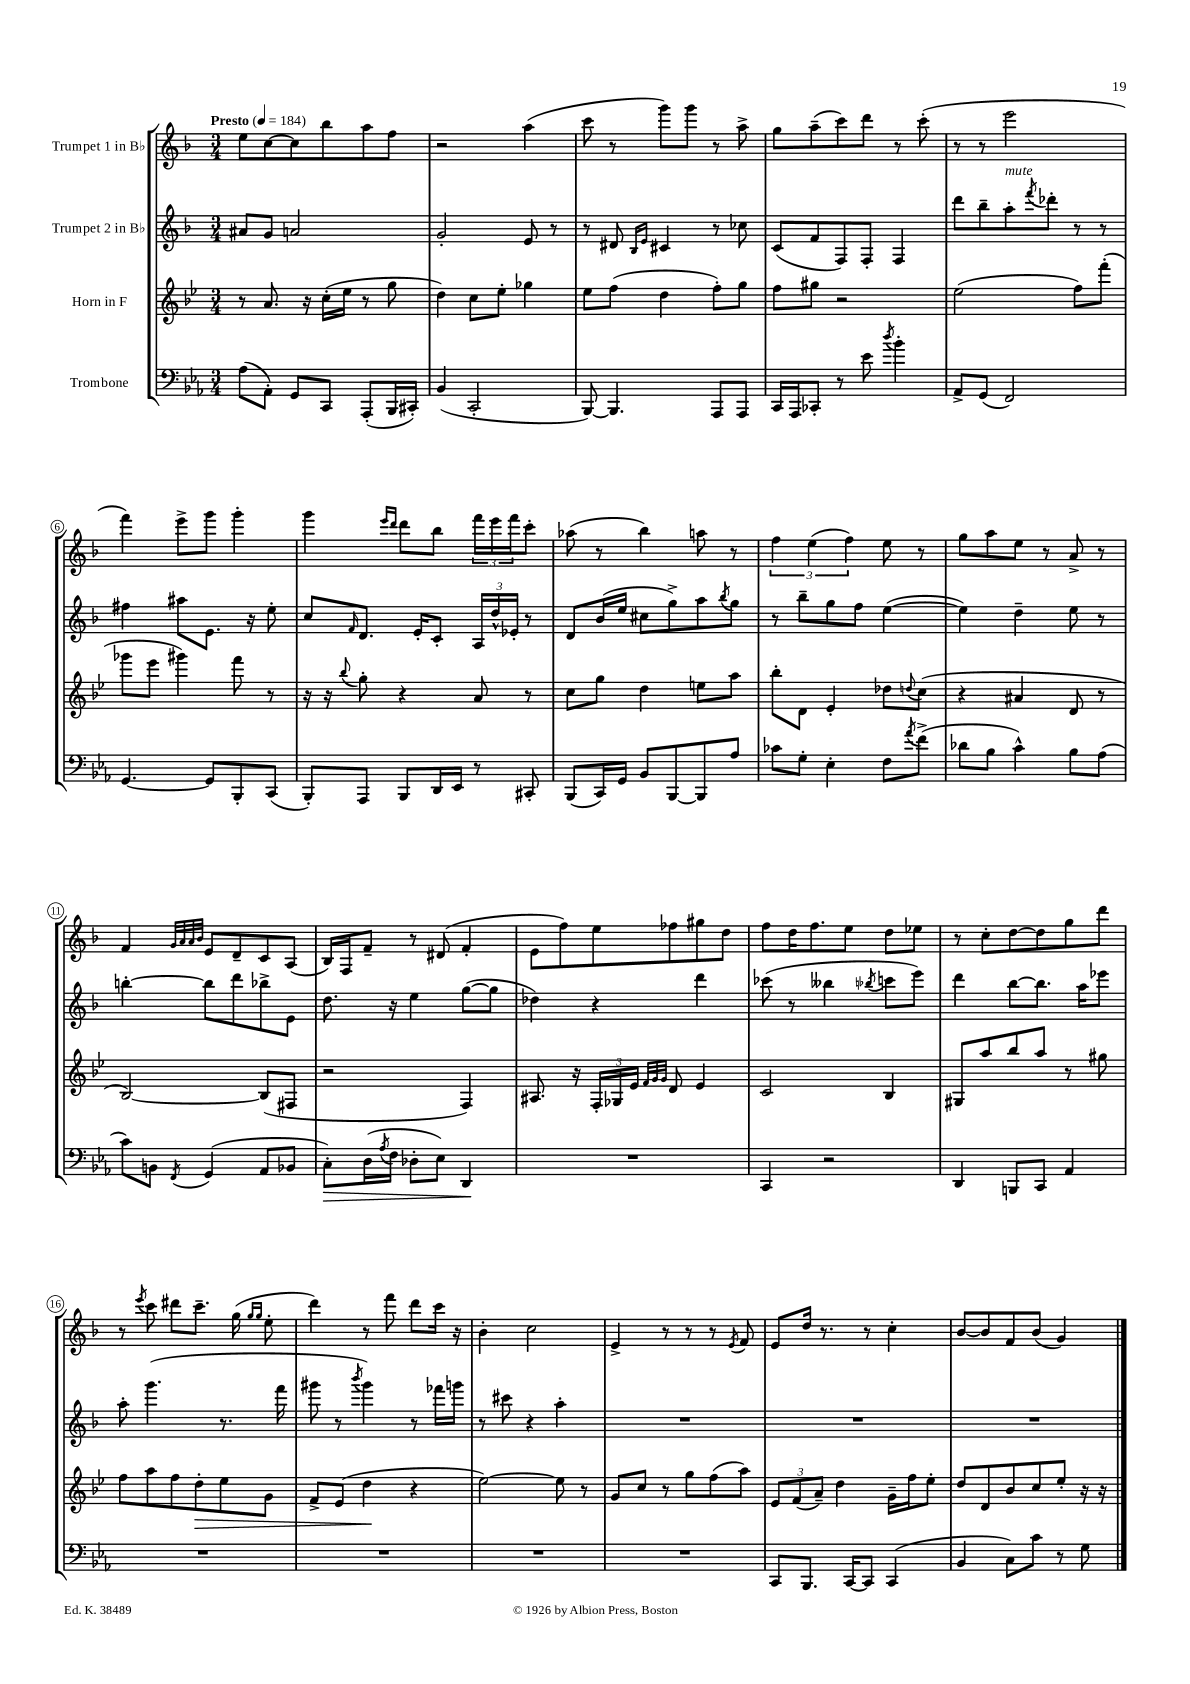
<<
\new StaffGroup <<
\new Staff = "s0" \with { instrumentName = "Trumpet 1 in Bb" } {
    \clef treble \key f \major \numericTimeSignature \time 3/4 \tempo "Presto" 4 = 184
    e''8 c''8~ c''8 bes''8 a''8 f''8 |
    r2 a''4( |
    c'''8 r8 g'''8) g'''8 r8 a''8-> |
    g''8 a''8--( c'''8) d'''8 r8 c'''8-.( |
    r8 r8 e'''2 |
    f'''4) e'''8-> g'''8 g'''4-. |
    g'''4 \grace { e'''16 d'''16 } d'''8 bes''8 \tuplet 3/2 { f'''16 e'''16 f'''16 } c'''8-. |
    aes''8( r8 bes''4) a''8 r8 |
    \tuplet 3/2 { f''4 e''4( f''4) } e''8 r8 |
    g''8 a''8 e''8 r8 a'8-> r8 |
    f'4 \grace { g'32 a'32 a'32 bes'32 } e'8 d'8-- c'8 a8( |
    bes16) f16 f'8-- r8 dis'8( f'4-. |
    e'8 f''8) e''8 fes''8 gis''8 d''8 |
    f''8 d''16 f''8. e''8 d''8 ees''8 |
    r8 c''8-. d''8~ d''8 g''8 d'''8 |
    r8 \acciaccatura { e'''8 } c'''8 dis'''8 c'''8.-- g''16( \grace { g''16 g''16 } e''8-. |
    d'''4) r8 f'''8 d'''8 c'''16 r16 |
    bes'4-. c''2 |
    e'4-> r8 r8 r8 \acciaccatura { e'8 } f'8 |
    e'8 d''16 r8. r8 c''4-. |
    bes'8~ bes'8 f'8 bes'8( g'4) \bar "|." |
}
\new Staff = "s1" \with { instrumentName = "Trumpet 2 in Bb" } {
    \clef treble \key f \major \numericTimeSignature \time 3/4
    ais'8 g'8 a'2 |
    g'2-. e'8 r8 |
    r8 dis'8 \grace { bes16 e'16 } cis'4 r8 ces''8 |
    c'8( f'8 f8) f8-. f4 |
    d'''8 bes''8-- a''8-.^\markup { \italic "mute" } \acciaccatura { f'''8 } des'''8-. r8 r8 |
    fis''4 ais''8 e'8. r16 e''8-. |
    c''8 \grace { f'16 } d'8. e'16-. c'8-. \tuplet 3/2 { a16 d''16-^ ees'16-. } r8 |
    d'8 bes'16( e''16 cis''8 g''8->) a''8 \acciaccatura { bes''8 } g''8 |
    r8 bes''8-- g''8 f''8 e''4~( |
    e''4) d''4-- e''8 r8 |
    b''4~-. b''8 d'''8 bes''8-> e'8 |
    d''8. r16 e''4 g''8~( g''8 |
    des''4) r4 d'''4 |
    ces'''8( r8 beses''4 \acciaccatura { bes''8 } c'''8 e'''8) |
    d'''4 bes''8~ bes''8. a''16 ees'''8 |
    a''8-. g'''4.( r8. f'''16 |
    gis'''8 r8 \acciaccatura { bes'''8 } gis'''4) r8 fes'''16 g'''16 |
    r8 cis'''8 r4 a''4-. |
    R2. |
    R2. |
    R2. \bar "|." |
}
\new Staff = "s2" \with { instrumentName = "Horn in F" } {
    \clef treble \key bes \major \numericTimeSignature \time 3/4
    r8 a'8. r16 c''16-.( ees''16 r8 g''8 |
    d''4) c''8 ees''8-. ges''4 |
    ees''8 f''8( d''4 f''8-.) g''8 |
    f''8 gis''8 r2 |
    ees''2( f''8) f'''8-.( |
    ges'''8 ees'''8 gis'''4) f'''8 r8 |
    r16 r16 \appoggiatura { bes''8 } g''8-. r4 a'8 r8 |
    c''8 g''8 d''4 e''8 a''8 |
    bes''8-. d'8 ees'4-. des''8 \appoggiatura { d''8 } c''8( |
    r4 ais'4 d'8 r8 |
    bes2~) bes8( fis8 |
    r2 f4) |
    ais8. r16 \tuplet 3/2 { f16-. ges16 ees'16 } \grace { f'32 g'32 g'32 } d'8 ees'4 |
    c'2 bes4 |
    gis8 a''8 bes''8 a''8 r8 gis''8 |
    f''8 a''8 f''8 d''8-.\> ees''8 g'8 |
    f'8-> ees'8( d''4\! r4 |
    ees''2~) ees''8 r8 |
    g'8 c''8 r8 g''8 f''8( a''8) |
    \tuplet 3/2 { ees'8 f'8( a'8--) } d''4 g'16-- f''16 ees''8-. |
    d''8 d'8 bes'8 c''8 ees''8-. r16 r16 \bar "|." |
}
\new Staff = "s3" \with { instrumentName = "Trombone" } {
    \clef bass \key ees \major \numericTimeSignature \time 3/4
    aes8( aes,8-.) g,8 c,8 aes,,8-.( bes,,16 cis,16-.) |
    bes,4( c,2-. |
    bes,,8~) bes,,4. aes,,8 aes,,8 |
    c,16 aes,,16 ces,8-. r8 ees'8 \acciaccatura { d''8 } bes'4-. |
    aes,8-> g,8( f,2) |
    g,4.~ g,8 bes,,8-. c,8( |
    bes,,8-.) aes,,8 bes,,8 d,16 ees,16 r8 cis,8-. |
    bes,,8( c,16) g,16 bes,8 bes,,8~ bes,,8 aes8 |
    ces'8 g8-. ees4-. f8 \acciaccatura { aes'8 } f'8->( |
    des'8 bes8 c'4-^) bes8 aes8( |
    c'8) b,8 \acciaccatura { f,8 } g,4( aes,8 bes,8 |
    c8-.\>) d16( \acciaccatura { aes8 } f16 des8-. ees8) d,4\! |
    R2. |
    c,4 r2 |
    d,4 b,,8 c,8 aes,4 |
    R2. |
    R2. |
    R2. |
    R2. |
    c,8 bes,,8. c,16~ c,8 c,4( |
    bes,4 c8) c'8 r8 g8 \bar "|." |
}
>>
>>
\layout { \context { \Score \override BarNumber.stencil = #(make-stencil-circler 0.1 0.3 ly:text-interface::print) } }
